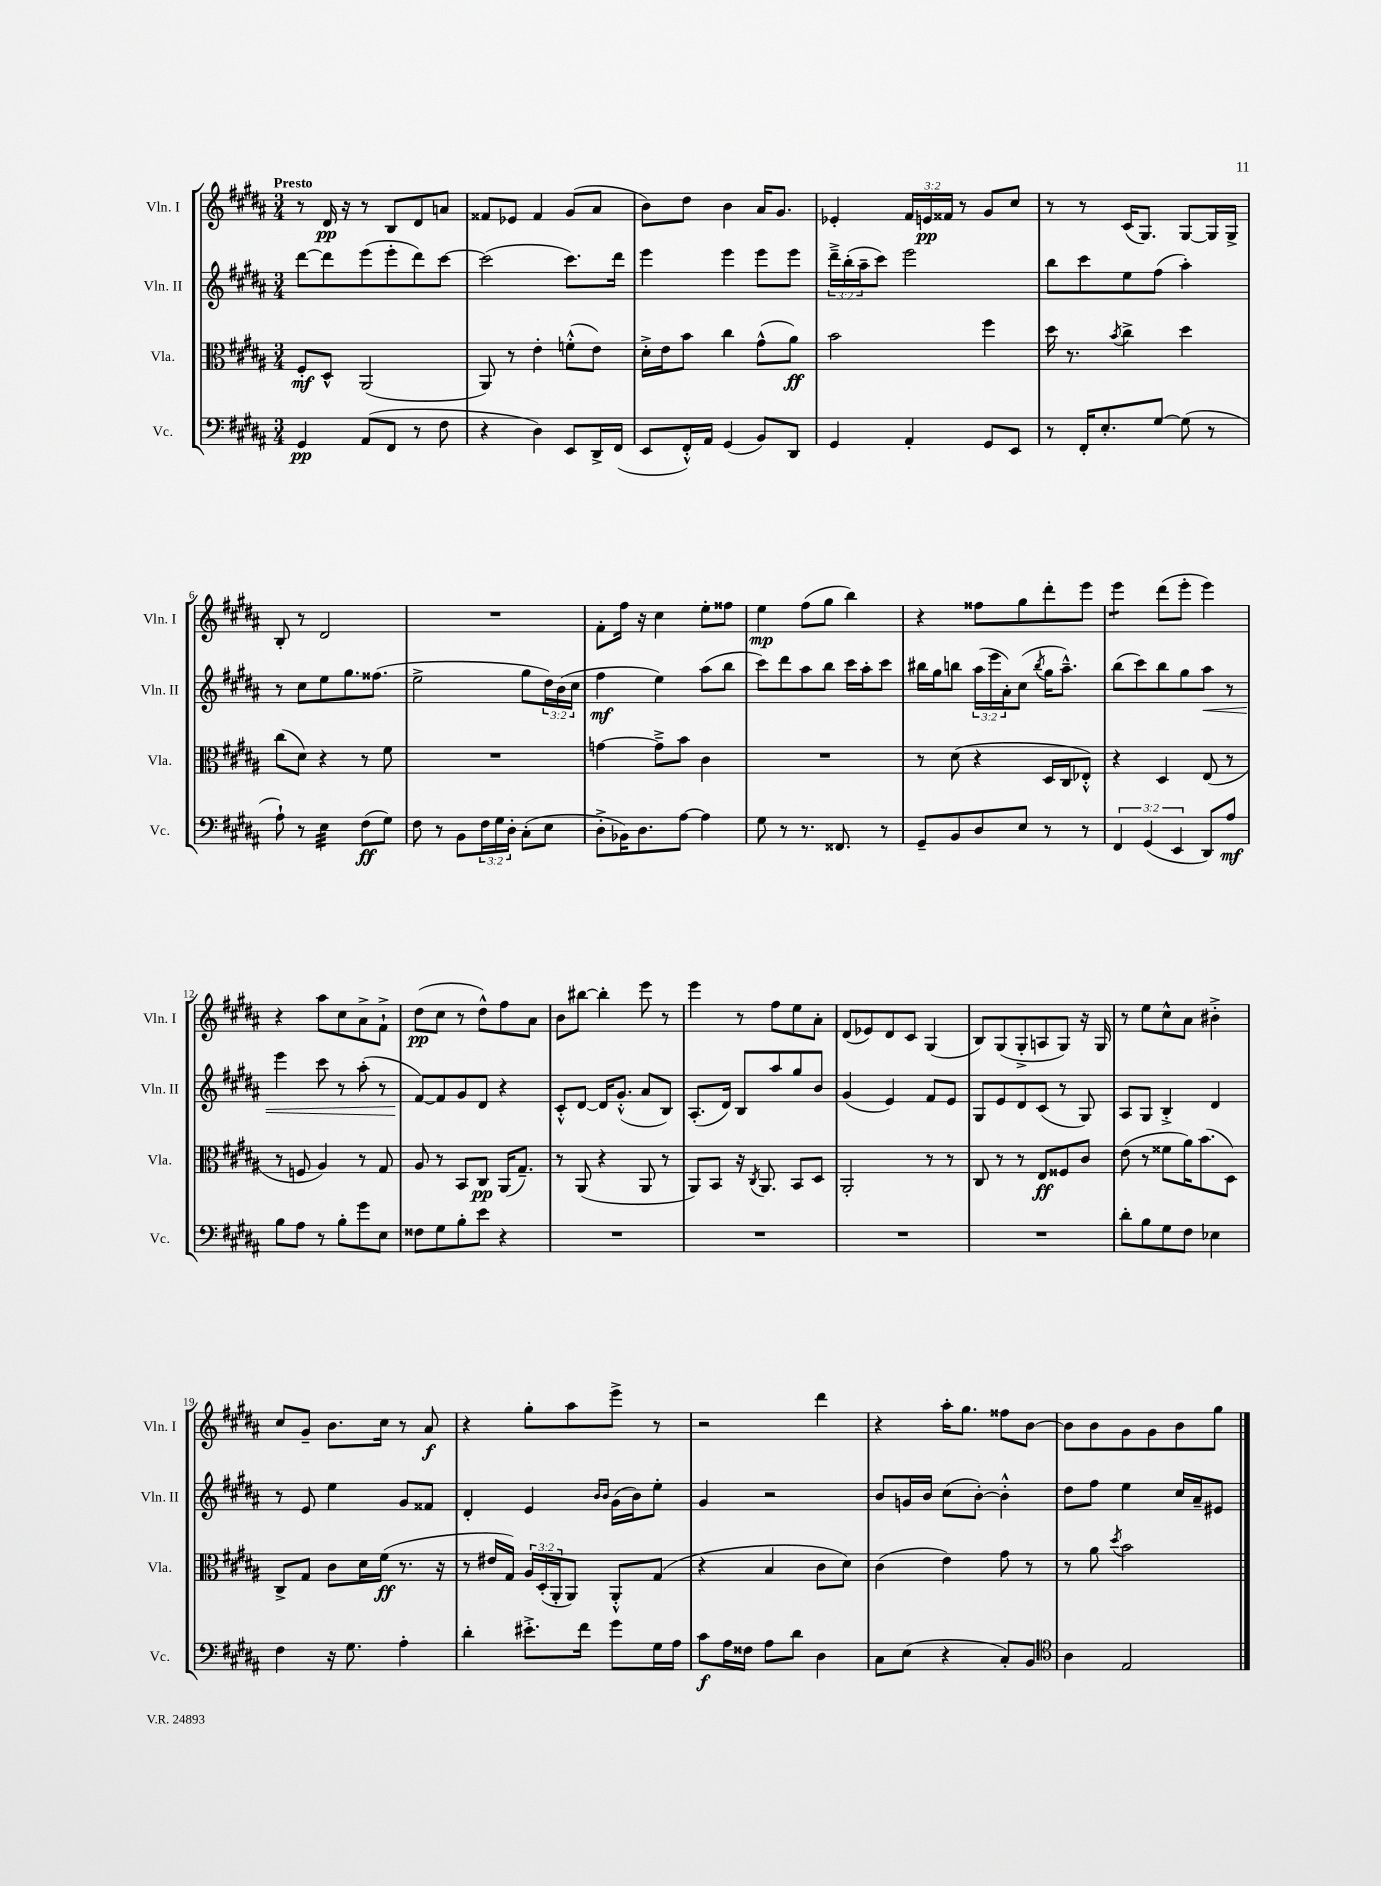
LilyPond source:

<<
\new StaffGroup <<
\new Staff = "s0" \with { instrumentName = "Vln. I" shortInstrumentName = "Vln. I" } {
    \clef treble \key b \major \numericTimeSignature \time 3/4 \override Staff.TupletNumber.text = #tuplet-number::calc-fraction-text \tempo "Presto"
    r8 dis'16\pp r16 r8 b8 dis'8 a'8 |
    fisis'8 ees'8 fisis'4 gis'8( ais'8 |
    b'8) dis''8 b'4 ais'16 gis'8. |
    ees'4-. \tuplet 3/2 { fis'16 e'16\pp fisis'16 } r8 gis'8 cis''8 |
    r8 r8 cis'16( gis8.) gis8~ gis16 gis16-> |
    b8-. r8 dis'2 |
    R2. |
    fis'8-. fis''16 r16 cis''4 e''8-. fisis''8 |
    e''4\mp fis''8( gis''8 b''4) |
    r4 fisis''8 gis''8 dis'''8-. e'''8 |
    e'''4:8 dis'''8( e'''8-. e'''4) |
    r4 ais''8 cis''8 ais'8-> fis'8-!-> |
    dis''8\pp( cis''8 r8 dis''8-^) fis''8 ais'8 |
    b'8 bis''8~ bis''4-. e'''8 r8 |
    e'''4 r8 fis''8 e''8 ais'8-. |
    dis'8( ees'8) dis'8 cis'8 gis4( |
    b8) gis8( gis8-.-> a8 gis8) r16 gis16 |
    r8 e''8 cis''8-^ ais'8 bis'4-.-> |
    cis''8 gis'8-- b'8. cis''16 r8 ais'8\f |
    r4 gis''8-. ais''8 e'''8-> r8 |
    r2 dis'''4 |
    r4 ais''16-. gis''8. fisis''8 b'8~ |
    b'8 b'8 gis'8 gis'8 b'8 gis''8 \bar "|." |
}
\new Staff = "s1" \with { instrumentName = "Vln. II" shortInstrumentName = "Vln. II" } {
    \clef treble \key b \major \numericTimeSignature \time 3/4 \override Staff.TupletNumber.text = #tuplet-number::calc-fraction-text
    dis'''8~ dis'''8 e'''8( e'''8-. dis'''8) cis'''8~ |
    cis'''2( cis'''8.) dis'''16 |
    e'''4 e'''4 e'''8 e'''8 |
    \tuplet 3/2 { dis'''16---> b''16-.( ais''16-- } cis'''8) e'''2 |
    b''8 cis'''8 e''8 fis''8( ais''4-.) |
    r8 cis''8 e''8 gis''8. fisis''8.( |
    e''2-> gis''8 \tuplet 3/2 { dis''16) b'16( cis''16 } |
    fis''4\mf e''4) ais''8( b''8 |
    cis'''8) dis'''8 ais''8 b''8 cis'''16 ais''16-. cis'''8 |
    bis''16 gis''16 b''8 \tuplet 3/2 { ais''16( e'''16 ais'16-.) } cis''8( \acciaccatura { b''8 } gis''16 ais''8.---^) |
    b''8( cis'''8) b''8 gis''8 ais''8\< r8 |
    e'''4 cis'''8 r8 ais''8-.( r8 |
    fis'8~\!) fis'8 gis'8 dis'8 r4 |
    cis'8-.-^ dis'8~ dis'16 gis'8.-.-^( ais'8 b8) |
    ais8.-.( dis'16) b8 ais''8 gis''8 b'8 |
    gis'4( e'4) fis'8 e'8 |
    gis8 e'8 dis'8 cis'8( r8 gis8) |
    ais8 gis8 b4-.-> dis'4 |
    r8 e'8 e''4 gis'8 fisis'8 |
    dis'4-. e'4 \grace { b'16 b'16 } gis'16( b'16) e''8-. |
    gis'4 r2 |
    b'8 g'16 b'16 cis''8( b'8~-.) b'4-.-^ |
    dis''8 fis''8 e''4 cis''16 ais'16-- eis'8 \bar "|." |
}
\new Staff = "s2" \with { instrumentName = "Vla." shortInstrumentName = "Vla." } {
    \clef alto \key b \major \numericTimeSignature \time 3/4 \override Staff.TupletNumber.text = #tuplet-number::calc-fraction-text
    fis8-.\mf dis8-^ ais,2( |
    ais,8) r8 e'4-. f'8-.-^( e'8) |
    dis'16-.-> e'16 b'8 cis''4 gis'8-^( ais'8\ff) |
    b'2 fis''4 |
    dis''16 r8. \acciaccatura { b'8 } cis''4-> dis''4 |
    cis''8( dis'8) r4 r8 fis'8 |
    R2. |
    g'4~ g'8---> b'8 cis'4 |
    R2. |
    r8 dis'8( r4 dis16 cis16 ees8-.-^) |
    r4 dis4 e8( r8 |
    r8 f8 ais4) r8 gis8 |
    ais8 r8 b,8 cis8\pp ais,16( gis8.--) |
    r8 ais,8( r4 ais,8 r8 |
    ais,8) b,8 r16 \acciaccatura { cis8 } ais,8. b,8 dis8 |
    ais,2-. r8 r8 |
    cis8 r8 r8 e8\ff fisis8 cis'8 |
    e'8( r8 fisis'8 ais'16) b'8.( dis8) |
    cis8-> gis8 cis'8 dis'16 fis'16\ff( r8. r16 |
    r8 eis'16 gis16) \tuplet 3/2 { ais16 dis16-.( ais,16-. } ais,8) ais,8-.-^ gis8( |
    r4 b4 cis'8 dis'8) |
    cis'4( e'4) gis'8 r8 |
    r8 ais'8 \acciaccatura { dis''8 } b'2 \bar "|." |
}
\new Staff = "s3" \with { instrumentName = "Vc." shortInstrumentName = "Vc." } {
    \clef bass \key b \major \numericTimeSignature \time 3/4 \override Staff.TupletNumber.text = #tuplet-number::calc-fraction-text
    gis,4\pp ais,8( fis,8 r8 fis8 |
    r4 dis4) e,8 dis,16-> fis,16( |
    e,8 fis,16-.-^) ais,16 gis,4( b,8) dis,8 |
    gis,4 ais,4-. gis,8 e,8 |
    r8 fis,16-. e8.-. gis8~ gis8( r8 |
    ais8-!) r8 e4:32 fis8\ff( gis8) |
    fis8 r8 b,8 \tuplet 3/2 { fis16 gis16 dis16-. } cis8-.( e8 |
    dis8-.-> bes,16) dis8. ais8~ ais4 |
    gis8 r8 r8. fisis,8. r8 |
    gis,8-- b,8 dis8 e8 r8 r8 |
    \tuplet 3/2 { fis,4 gis,4( e,4 } dis,8) ais8\mf |
    b8 ais8 r8 b8-. gis'8 e8 |
    fisis8 gis8 b8-. e'8 r4 |
    R2. |
    R2. |
    R2. |
    R2. |
    dis'8-. b8 gis8 fis8 ees4 |
    fis4 r16 gis8. ais4-. |
    dis'4-. eis'8.-.-> fis'16 gis'8 gis16 ais16 |
    cis'8\f ais16 fisis16 ais8 dis'8 dis4 |
    cis8 e8( r4 cis8-.) b,8 |
    \clef tenor ais4 e2 \bar "|." |
}
>>
>>
